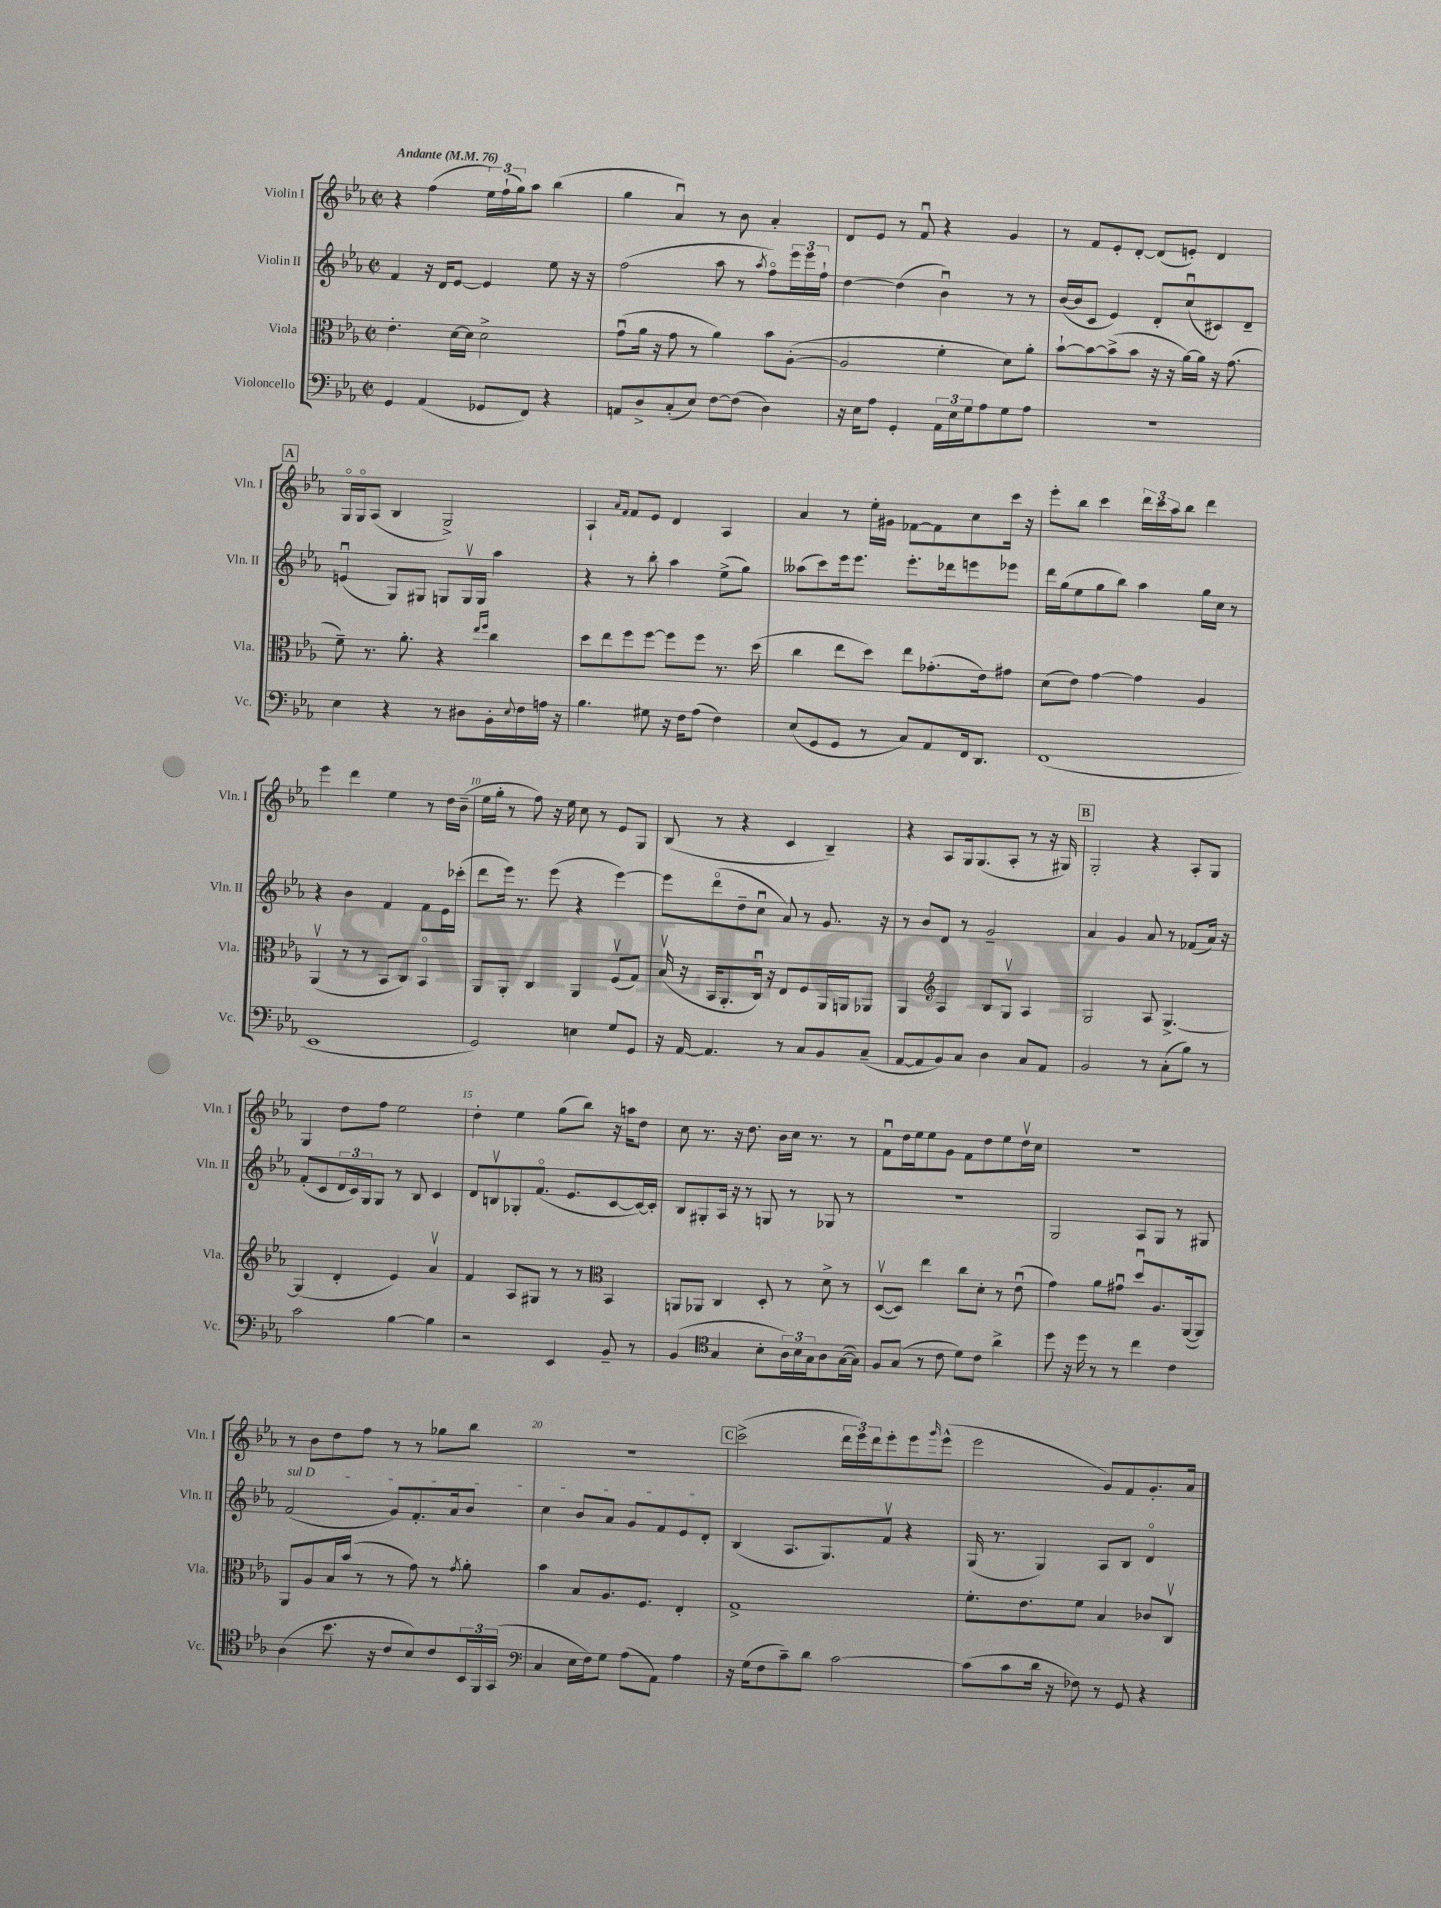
<<
\new StaffGroup <<
\new Staff = "s0" \with { instrumentName = "Violin I" shortInstrumentName = "Vln. I" } {
    \clef treble \key ees \major \defaultTimeSignature \time 2/2 \tempo "Andante" 4 = 76
    r4 f''4( \tuplet 3/2 { ees''16) f''16-!( g''16) } aes''8 bes''4( |
    g''4 aes'4\downbow) r8 bes'8 aes'4-. |
    d'8 ees'8 r8 f'8\downbow r4 g'4 |
    r8 f'8 ees'8-. d'8~-. d'8( e'8-.) d'4 |
    \mark \markup { \box "A" } g16\flageolet g16\flageolet aes8( bes4 g2->) |
    aes4-! \grace { aes'16 f'16 } f'8 ees'8 d'4 aes4 |
    aes'4 r8 ees''16-. gis'16 fes'8~ fes'8 c''8 c'''16 r16 |
    ees'''8-. bes''8 c'''4 \tuplet 3/2 { d'''16 c'''16 aes''16 } bes''8 d'''4 |
    ees'''4 d'''4 ees''4 r8 d''16 bes'16--( |
    ees''16 g''16-. r8 f''8) r16 ees''16 c''8 r8 ees'8 g8 |
    bes8( r8 r4 c'4 bes4--) |
    r4 aes8 g16 g8.( aes8-. r8 r16 gis16) |
    \mark \markup { \box "B" } g2-. r4 aes8-. g8 |
    g4 d''8 f''8 ees''2 |
    d''4-. ees''4 g''8( bes''8) r16 a''16 d''8 |
    c''8 r8. r16 d''8. bes'16 c''16 r8. r8 |
    f'8\downbow d''16 ees''16 ees''8 g'8 f'8 d''8 ees''8 d''16\upbow c''16 |
    r1 |
    r8 bes'8 d''8 f''8 r8 r8 ges''8 bes''8 |
    R1 |
    \mark \markup { \box "C" } c'''2->( \tuplet 3/2 { d'''16 ees'''16) d'''16 } ees'''8-. ees'''8 \grace { g'''16 } ees'''8-^( |
    ees'''2 g'8) f'8 g'8.-. aes'16 \bar "|." |
}
\new Staff = "s1" \with { instrumentName = "Violin II" shortInstrumentName = "Vln. II" } {
    \clef treble \key ees \major \defaultTimeSignature \time 2/2
    f'4 r16 d'16 ees'8~ ees'4 ees''8 r16 r16 |
    f''2( aes''8 r8 \acciaccatura { aes''8 } f''8\flageolet) \tuplet 3/2 { ees'''16 ees'''16 f''16-! } |
    d''4~ d''4( bes'4\downbow) r8 r8 |
    bes'16~( bes'16 c'8 ees'4) d'8-. c''8\downbow( cis'8) d'8-- |
    \mark \markup { \box "A" } e'4\downbow( g8) gis8 g8 g16\upbow g16 aes''4 |
    r4 r8 bes''8-. aes''4 ees''8->( g''8) |
    aeses''8( c'''8) ees'''16 ees'''8. ees'''8.-. des'''16 e'''8 ees'''8 |
    d'''16 g''16( ees''8 g''8 bes''8) aes''4 g''16 c''16 r8 |
    r4 bes'4 f'4 f'8 ees'16 ces'''16-.( |
    d'''8 ees'''16) r8. ees'''8( r4 ees'''4~) |
    ees'''8 d'''8\flageolet( d''8-- c''8\downbow aes'8) r8 g'8. r16 |
    r8 bes'8 d'8 r8 g'2-- |
    \mark \markup { \box "B" } aes'4 g'4 aes'8 r8 fes'8( aes'16) r16 |
    f'8-.( c'8 \tuplet 3/2 { d'16 c'16) g16 } g8 r8 bes8 c'4 |
    d'8 b8\upbow ges8-. f'8.\flageolet( ees'8. c'8~ c'16~) c'16-. |
    bes8 gis8-. aes16 r16 r8 g8 r8 ges8 r8 |
    R1 |
    g2 aes8 g8 r8 gis8 |
    \once \override TextSpanner.bound-details.left.text = \markup { \italic "sul D" } f'2\startTextSpan( g'8) f'8.-. aes'16 bes'8 |
    c''4 bes'8 aes'8 g'8 f'8 ees'8 d'8-.\stopTextSpan |
    \mark \markup { \box "C" } bes4( aes8. g8.) f'8\upbow r4 |
    g16( r8. g4) aes8 bes8 d'4\flageolet \bar "|." |
}
\new Staff = "s2" \with { instrumentName = "Viola" shortInstrumentName = "Vla." } {
    \clef alto \key ees \major \defaultTimeSignature \time 2/2
    ees'4.-. d'16~ d'16 d'2-> |
    g'8\downbow( aes'16 r16 g'8 r8 aes'4) bes'8 aes8~-.( |
    aes2 f'4-. d'8) aes'8-. |
    bes'8~-! bes'8~ bes'8->( bes'8 r16 r16 aes'16~) aes'16 r16 g'8.( |
    \mark \markup { \box "A" } f'8--) r8. aes'8.-. r4 \grace { ees''16 f''16 } c''4 |
    d''8 ees''8 f''8 f''8~ f''8 f''8 r8. d''16( |
    c''4 ees''8 d''8) ees''8 ges'8.-.( ees'16) gis'8 |
    d'8( ees'8) g'4~ g'4 aes4 |
    aes,4\upbow( r8 r8 bes,8 c8) bes,4\flageolet |
    aes,8 aes,8-. c4 aes,4 f8\upbow( g8) |
    bes16\upbow( r16 bes,16 aes,8.-. c16\downbow) r16 ees8 f8 aes,16 a,16 aes,8 |
    aes,4 \clef treble aes4 bes8 g8\upbow aes4 |
    \mark \markup { \box "B" } g2 aes8 g4.~-> |
    g4( d'4-. ees'4) aes'4\upbow |
    f'4 aes8 gis8 r8 r8 \clef alto bes,4 |
    a,8 aes,8 c4 d8-. r8 d'8-> r8 |
    d8~\upbow( d8) ees''4 c''8 d'8-. r8 ees'8\downbow( |
    g'4) aes'8 gis'8\downbow d''8\downbow aes8. aes,16~( aes,8) |
    aes,8 aes8 bes16 bes'16( r8 r8 g'8) r8 \acciaccatura { g'8 } aes'8-. |
    bes'4 bes8 aes8. f8. ees4-. |
    \mark \markup { \box "C" } g1-> |
    f'8.-. ees'8. f'8 bes4 ces'8 c8\upbow \bar "|." |
}
\new Staff = "s3" \with { instrumentName = "Violoncello" shortInstrumentName = "Vc." } {
    \clef bass \key ees \major \defaultTimeSignature \time 2/2
    g,4 aes,4( ges,8 f,8) r4 |
    a,8 d8-> c8-.( ees8) f8~ f8( d4) |
    r16 ees16 aes8 g,4-. \tuplet 3/2 { aes,16 ees16 g16 } aes8 g8 aes8 |
    R1 |
    \mark \markup { \box "A" } ees4 r4 r8 dis8 bes,16-. \appoggiatura { ees8 } f16 a16 r16 |
    bes4. gis8 r16 f16 aes8( f4) |
    ees8( g,8 g,8 r8 c8) aes,8 f,16 d,8. |
    f,1( |
    ees,1 |
    g,2) e4 g8 g,8 |
    r16 aes,16~ aes,4. r8 c8 bes,8 c8--( |
    aes,8~ aes,8 bes,8) c8 d4 c8 aes,8 |
    \mark \markup { \box "B" } bes,2 r8 c8-.( bes8) r8 |
    c'2 bes4~ bes4 |
    r2 ees,4 bes,8-- r8 |
    bes,4( \clef tenor g4 bes8-. \tuplet 3/2 { aes16) bes16 g16 } aes8 g16~( g16) |
    f8 g8( r8 c'8 d'8) c'8 aes'4-> |
    d''8 r16 d''16 r8 r8 c''4 c'4 |
    aes4( bes'8. r16 c'8 bes8) c'8 \tuplet 3/2 { bes,16 f,16 g,16( } |
    \clef bass c4 ees16 f16) g8 aes8( aes,8) aes4 |
    \mark \markup { \box "C" } r16 g16( f8 c'8--) d'8 c'2~ |
    c'8( c'8 d'16 r16 fes8) r8 g,8 r4 \bar "|." |
}
>>
>>
\layout { \context { \Score \override BarNumber.break-visibility = ##(#f #t #t) barNumberVisibility = #(every-nth-bar-number-visible 5) } }
